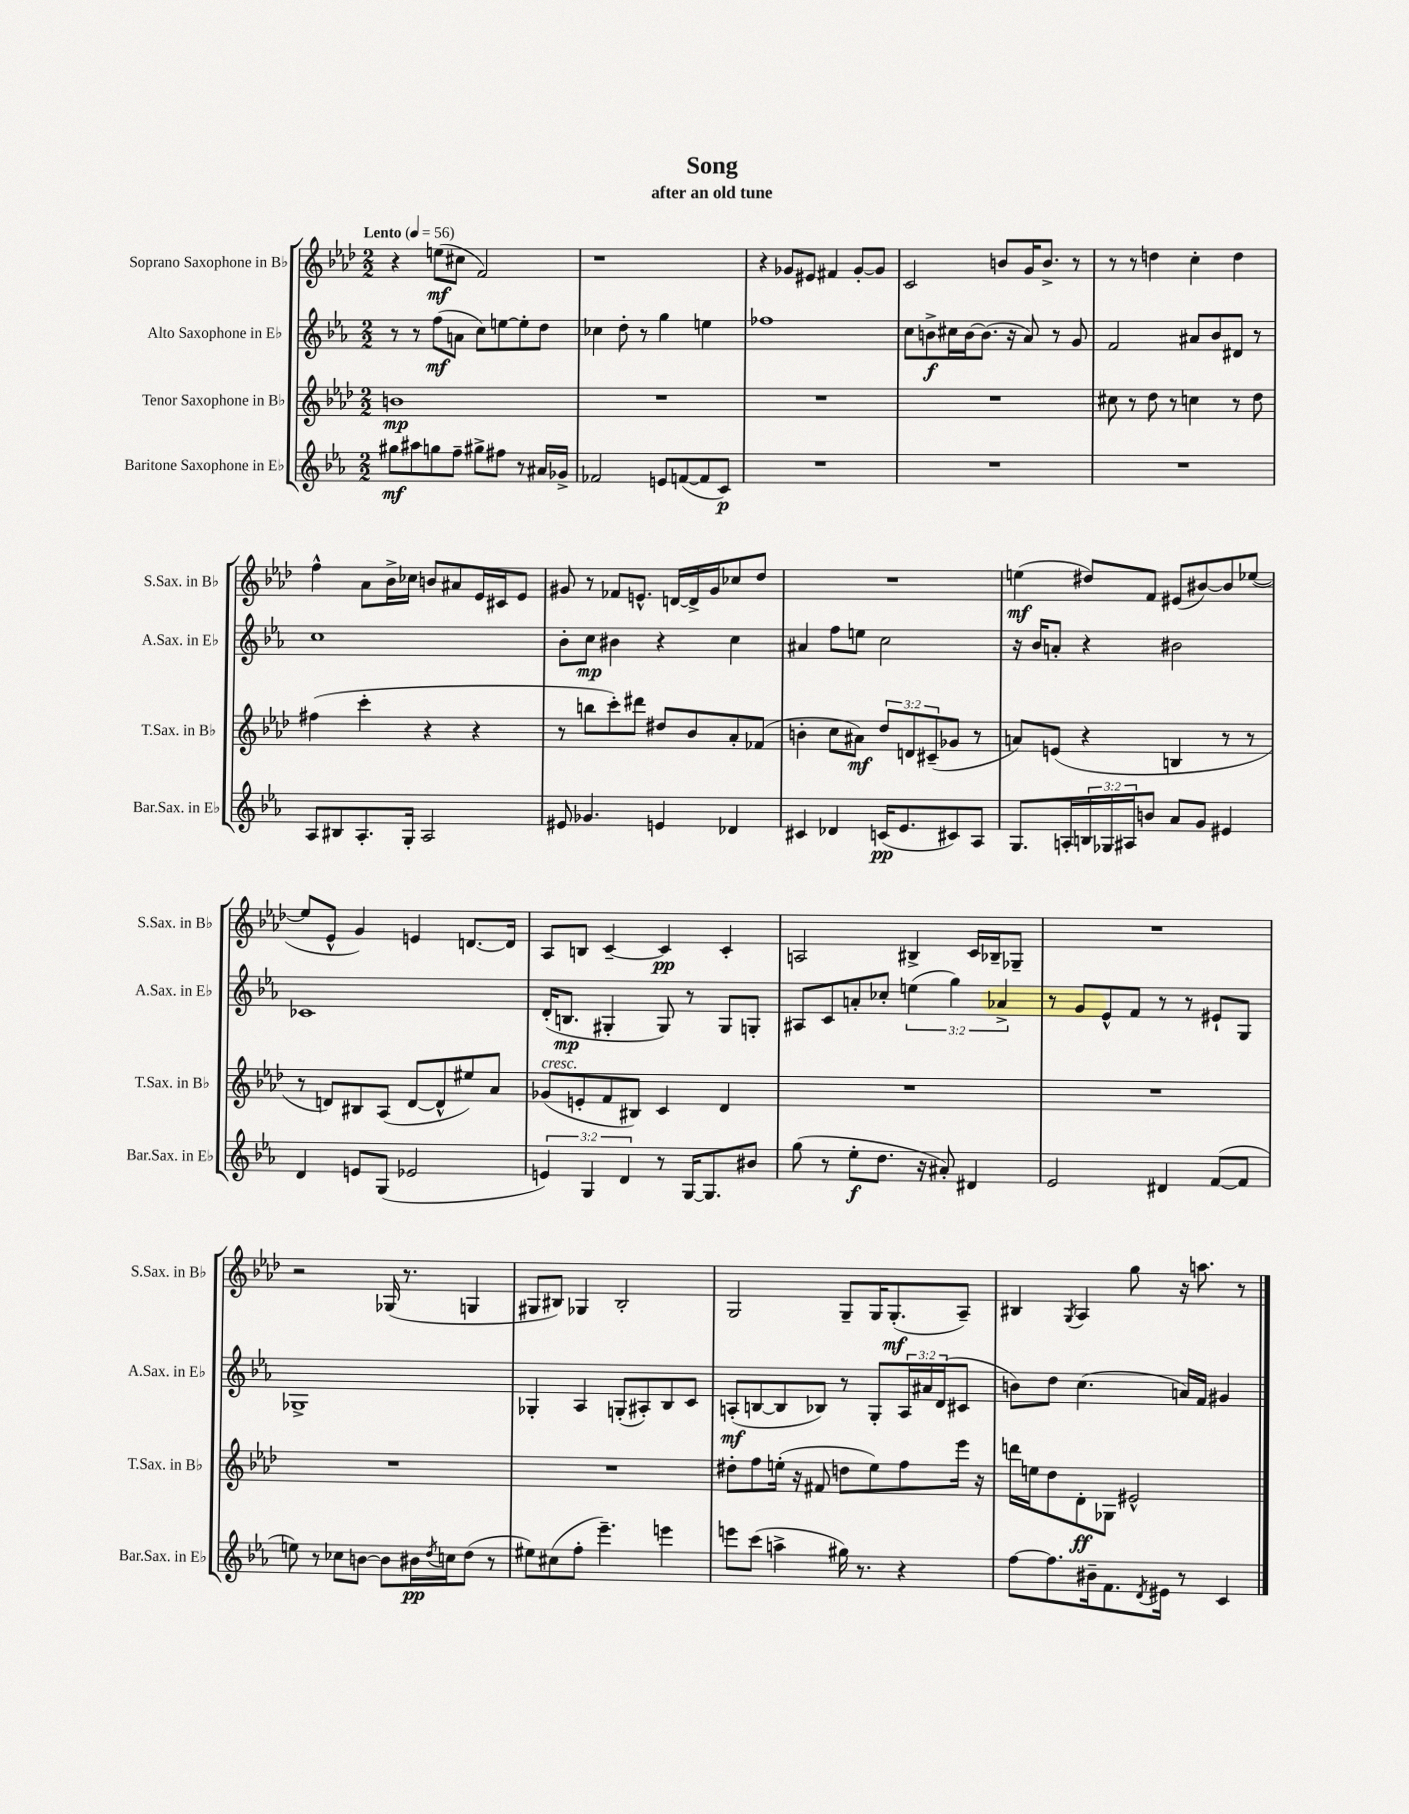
\header { title = "Song" subtitle = "after an old tune" }
<<
\new StaffGroup <<
\new Staff = "s0" \with { instrumentName = "Soprano Saxophone in Bb" shortInstrumentName = "S.Sax. in Bb" } {
    \clef treble \key aes \major \numericTimeSignature \time 2/2 \tempo "Lento" 4 = 56
    r4 e''8\mf( cis''8 f'2) |
    r1 |
    r4 ges'8 eis'8 fis'4 ges'8~-. ges'8 |
    c'2 b'8 g'16 b'8.-> r8 |
    r8 r8 d''4 c''4-. d''4 |
    f''4-^ aes'8 bes'16-> ces''16 b'8 ais'8 ees'16 cis'16 ees'8 |
    gis'8 r8 fes'8 e'8.-^ d'16~ d'16-> gis'16 ces''8 des''8 |
    R1 |
    e''4\mf( dis''8) f'8 eis'8( bis'8~) bis'8 ees''8~( |
    ees''8 ees'8-^ g'4) e'4 d'8.~ d'16 |
    aes8 b8 c'4~-- c'4\pp c'4-. |
    a2 bis4-> c'16 bes16-- ges8-- |
    R1 |
    r2 ges16( r8. g4 |
    gis8 bis8) ges4 bis2-. |
    g2 g8-- g16 g8.-.\mf( aes8--) |
    bis4 \acciaccatura { g8 } aes4 g''8 r16 a''8. r8 \bar "|." |
}
\new Staff = "s1" \with { instrumentName = "Alto Saxophone in Eb" shortInstrumentName = "A.Sax. in Eb" } {
    \clef treble \key ees \major \numericTimeSignature \time 2/2 \override Staff.TupletNumber.text = #tuplet-number::calc-fraction-text
    r8 r8 f''8\mf( a'8 c''8) e''8~ e''8-. d''8 |
    ces''4 d''8-. r8 g''4 e''4 |
    fes''1 |
    c''8 b'8->\f cis''16 b'16~ b'8.( r16 aes'8) r8 g'8 |
    f'2 ais'8 bes'8 dis'8 r8 |
    c''1 |
    bes'8-. c''8\mp bis'4 r4 c''4 |
    ais'4 f''8 e''8 c''2 |
    r16 bes'16 a'8-. r4 bis'2 |
    ces'1 |
    d'16-.( b8.\mp gis4-. gis8) r8 gis8 g8-. |
    ais8 c'8 a'8-. ces''8-. \tuplet 3/2 { e''4( g''4) aes'4-> } |
    r8 g'8 ees'8-^ f'8 r8 r8 eis'8-! g8 |
    ges1-> |
    ges4-. aes4 g8-.( ais8-.) bes8 c'8 |
    a8-.\mf( b8~ b8 bes8) r8 g8-. \tuplet 3/2 { a16 ais'16 d'16( } cis'8 |
    b'8) d''8 c''4.( a'16) f'16 gis'4 \bar "|." |
}
\new Staff = "s2" \with { instrumentName = "Tenor Saxophone in Bb" shortInstrumentName = "T.Sax. in Bb" } {
    \clef treble \key aes \major \numericTimeSignature \time 2/2 \override Staff.TupletNumber.text = #tuplet-number::calc-fraction-text
    b'1\mp |
    R1 |
    R1 |
    R1 |
    cis''8 r8 des''8 r8 c''4 r8 des''8 |
    fis''4( c'''4-. r4 r4 |
    r8 b''8 c'''8-.) dis'''8 dis''8 bes'8 aes'8-. fes'8( |
    b'4-. c''8 ais'8\mf) \tuplet 3/2 { des''8 d'8 cis'8--( } ges'8 r8 |
    a'8) e'8( r4 b4 r8 r8 |
    r8 d'8) bis8 aes8( d'8~ d'8-^ eis''8) aes'8 |
    ges'8^\markup { \italic "cresc." }( e'8-. f'8 bis8) c'4 des'4 |
    R1 |
    R1 |
    R1 |
    R1 |
    dis''8-. f''8 e''16-.( r16 fis'8 d''8 e''8) f''8 ees'''16 r16 |
    d'''16 e''16 des''8 des'8-.\ff ges8 eis'2-^ \bar "|." |
}
\new Staff = "s3" \with { instrumentName = "Baritone Saxophone in Eb" shortInstrumentName = "Bar.Sax. in Eb" } {
    \clef treble \key ees \major \numericTimeSignature \time 2/2 \override Staff.TupletNumber.text = #tuplet-number::calc-fraction-text
    gis''8\mf ais''8 g''8 f''8-- gis''8-> fis''8 r8 ais'16 ges'16-> |
    fes'2 e'8 f'8~( f'8 c'8\p) |
    R1 |
    R1 |
    R1 |
    aes8 bis8 aes8.-. g16-. aes2 |
    eis'8 ges'4. e'4 des'4 |
    cis'4 des'4 c'16\pp( ees'8. cis'8) aes8 |
    g8. a16-. \tuplet 3/2 { b16 ges16 ais16 } b'8 aes'8 g'8 eis'4 |
    d'4 e'8 g8( ees'2 |
    \tuplet 3/2 { e'4) g4 d'4 } r8 g16~ g8. bis'8 |
    g''8( r8 ees''8-.\f d''8. r16 ais'8-.) dis'4 |
    ees'2 dis'4 f'8~( f'8 |
    e''8) r8 ces''8 b'8~ b'8 bis'16\pp \acciaccatura { d''8 } c''16 d''8( r8 |
    eis''8) cis''8( f''8-. ees'''4.--) e'''4 |
    e'''8 c'''8( a''4-> gis''16) r8. r4 |
    f''8~ f''8. bis'16-- f'8. \acciaccatura { d'8 } eis'16 r8 c'4 \bar "|." |
}
>>
>>
\layout { \context { \Score \remove "Bar_number_engraver" } }
